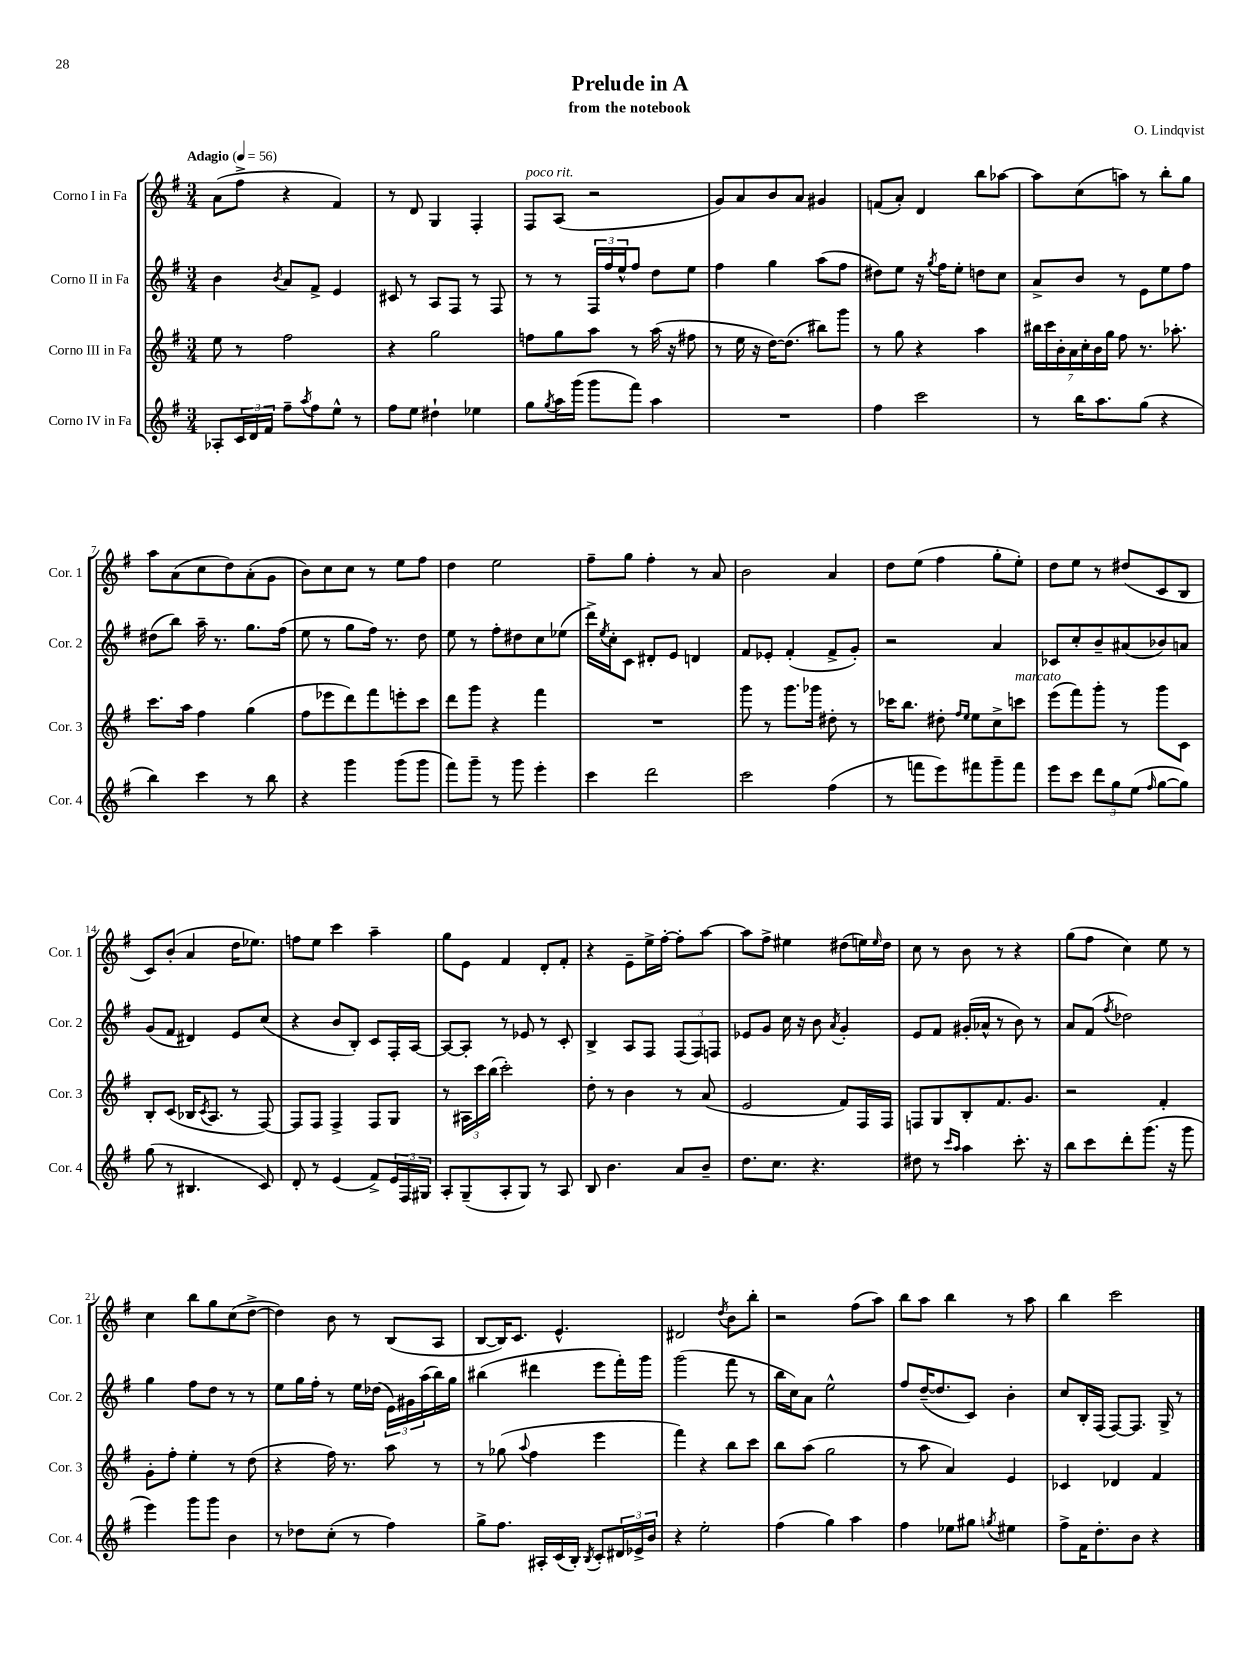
\header { title = "Prelude in A" composer = "O. Lindqvist" subtitle = "from the notebook" }
<<
\new StaffGroup <<
\new Staff = "s0" \with { instrumentName = "Corno I in Fa" shortInstrumentName = "Cor. 1" } {
    \clef treble \key g \major \numericTimeSignature \time 3/4 \tempo "Adagio" 4 = 56
    a'8( fis''8-> r4 fis'4) |
    r8 d'8 g4 fis4-. |
    fis8^\markup { \italic "poco rit." } a8( r2 |
    g'8) a'8 b'8 a'8 gis'4 |
    f'8( a'8-.) d'4 b''8 aes''8~ |
    aes''8 c''8( a''8) r8 b''8-. g''8 |
    a''8 a'8( c''8 d''8) a'8-.( g'8 |
    b'8) c''8 c''8 r8 e''8 fis''8 |
    d''4 e''2 |
    fis''8-- g''8 fis''4-. r8 a'8 |
    b'2 a'4 |
    d''8 e''8( fis''4 g''8-. e''8-.) |
    d''8 e''8 r8 dis''8( c'8 b8 |
    c'8) b'8-.( a'4 d''16 ees''8.) |
    f''8 e''8 c'''4 a''4-- |
    g''8 e'8 fis'4 d'8-. fis'8-. |
    r4 e'8-- e''16-> fis''16~-. fis''8-. a''8~ |
    a''8 fis''8-> eis''4 dis''8( e''16) \grace { e''16 } dis''16 |
    c''8 r8 b'8 r8 r4 |
    g''8( fis''8 c''4) e''8 r8 |
    c''4 b''8 g''8 c''8( d''8~-> |
    d''4) b'8 r8 b8( a8 |
    b8~ b16) c'8. e'4.-^ |
    dis'2 \acciaccatura { d''8 } b'8 b''8-. |
    r2 fis''8( a''8) |
    b''8 a''8 b''4 r8 a''8 |
    b''4 c'''2 \bar "|." |
}
\new Staff = "s1" \with { instrumentName = "Corno II in Fa" shortInstrumentName = "Cor. 2" } {
    \clef treble \key g \major \numericTimeSignature \time 3/4
    b'4 \acciaccatura { b'8 } a'8 fis'8-> e'4 |
    cis'8 r8 a8 fis8 r8 fis8 |
    r8 r8 \tuplet 3/2 { fis16 fis''16 e''16-^ } fis''8 d''8 e''8 |
    fis''4 g''4 a''8( fis''8 |
    dis''8) e''8 r16 \acciaccatura { g''8 } fis''16 e''8-. d''8 c''8 |
    a'8-> b'8 r8 e'8 e''8 fis''8 |
    dis''8( b''8) a''16-- r8. g''8. fis''16( |
    e''8 r8 g''8 fis''16) r8. d''8 |
    e''8 r8 fis''8-. dis''8 c''8 ees''8( |
    d'''16->) \acciaccatura { e''8 } c''16-. c'8 dis'8-. e'8 d'4 |
    fis'8 ees'8-. fis'4-.( fis'8-> g'8-.) |
    r2 a'4 |
    ces'8 c''8-. b'8-- ais'8( bes'8) a'8 |
    g'8( fis'8 dis'4) e'8 c''8( |
    r4 b'8 b8-.) c'8 fis16-. a16~ |
    a8~ a8-. r8 ees'8 r8 c'8-. |
    b4-> a8 fis8 \tuplet 3/2 { fis8( fis8) f8 } |
    ees'8 g'8 c''16 r16 b'8 \acciaccatura { a'8 } g'4-. |
    e'8 fis'8 gis'16-.( aes'16-^ r8 b'8) r8 |
    a'8 fis'8( \acciaccatura { fis''8 } des''2) |
    g''4 fis''8 d''8 r8 r8 |
    e''8 g''16 fis''16-. r8 e''16 des''16( \tuplet 3/2 { e'16) gis'16 a''16( } b''16) g''16 |
    bis''4( dis'''4 e'''8 fis'''16-.) g'''16 |
    g'''2( fis'''8 r8 |
    b''16 c''16) a'8 e''2-^ |
    fis''8 d''16~--( d''8. c'8) b'4-. |
    c''8 b16-. fis16( fis8~) fis8. g16-> r8 \bar "|." |
}
\new Staff = "s2" \with { instrumentName = "Corno III in Fa" shortInstrumentName = "Cor. 3" } {
    \clef treble \key g \major \numericTimeSignature \time 3/4
    e''8 r8 fis''2 |
    r4 g''2 |
    f''8 g''8 a''8 r8 a''16( r16 fis''8 |
    r8 e''16 r16 d''16~) d''8.( bis''8) g'''8 |
    r8 g''8 r4 a''4 |
    \tuplet 7/4 { bis''16 c'''16 b'16-. a'16 c''16-. b'16 g''16 } fis''8 r8. aes''8.-. |
    c'''8. a''16 fis''4 g''4( |
    fis''8 ees'''8 d'''8) fis'''8 e'''8-. c'''8 |
    d'''8 g'''8 r4 fis'''4 |
    R2. |
    g'''8 r8 g'''8. ges'''16 dis''8-. r8 |
    ces'''16 b''8. dis''8-. \grace { fis''16 e''16 } e''8 c''8-> c'''8^\markup { \italic "marcato" } |
    e'''8( fis'''8) g'''8-. r8 g'''8 c'8 |
    b8-. c'8( bes16 \acciaccatura { c'8 } a8. r8 fis8~) |
    fis8 fis8 fis4-> fis8 g8 |
    r8 \tuplet 3/2 { ais16 c'''16 b''16( } c'''2-.) |
    d''8-. r8 b'4 r8 a'8( |
    e'2 fis'8) fis16 fis16 |
    f8 g8 b8-. fis'8. g'8. |
    r2 fis'4-. |
    g'8-. fis''8-. e''4-. r8 d''8( |
    r4 fis''16) r8. a''8 r8 |
    r8 ges''8( \appoggiatura { a''8 } fis''4 e'''4 |
    fis'''4) r4 b''8 c'''8 |
    b''8 a''8( g''2 |
    r8 a''8 a'4) e'4 |
    ces'4 des'4 fis'4 \bar "|." |
}
\new Staff = "s3" \with { instrumentName = "Corno IV in Fa" shortInstrumentName = "Cor. 4" } {
    \clef treble \key g \major \numericTimeSignature \time 3/4
    aes8-. \tuplet 3/2 { c'16 d'16 fis'16 } fis''8-- \acciaccatura { a''8 } fis''8 e''8-^ r8 |
    fis''8 e''8 dis''4-! ees''4 |
    g''8 \acciaccatura { g''8 } a''16 g'''16( g'''8 fis'''8) a''4 |
    R2. |
    fis''4 c'''2 |
    r8 b''16 a''8. g''8( r4 |
    b''4) c'''4 r8 b''8 |
    r4 g'''4 g'''8( g'''8 |
    fis'''8) g'''8-- r8 g'''8 e'''4-. |
    c'''4 d'''2 |
    c'''2 fis''4( |
    r8 f'''8 e'''8) fis'''8 g'''8-- fis'''8 |
    e'''8 c'''8 \tuplet 3/2 { d'''8 g''8 e''8( } \grace { fis''16 } g''8~ g''8) |
    g''8( r8 bis4. c'8) |
    d'8-. r8 e'4( fis'8->) \tuplet 3/2 { e'16 fis16 gis16 } |
    a8-. g8--( a8-. g8) r8 a8 |
    b8 b'4. a'8 b'8-- |
    d''8. c''8. r4. |
    dis''8 r8 \grace { c'''16 a''16 } a''4 c'''8.-. r16 |
    b''8 c'''8 d'''8-. g'''8.( r16 g'''8 |
    e'''4) g'''8 g'''8 b'4 |
    r8 des''8 c''8-.( r8 fis''4) |
    g''8-> fis''8. ais16-. c'16( b16-.) \acciaccatura { b8 } c'8-. \tuplet 3/2 { dis'16 ees'16-> b'16 } |
    r4 e''2-. |
    fis''4( g''4) a''4 |
    fis''4 ees''8 gis''8 \acciaccatura { g''8 } eis''4 |
    fis''8-> fis'16 d''8.-. b'8 r4 \bar "|." |
}
>>
>>
